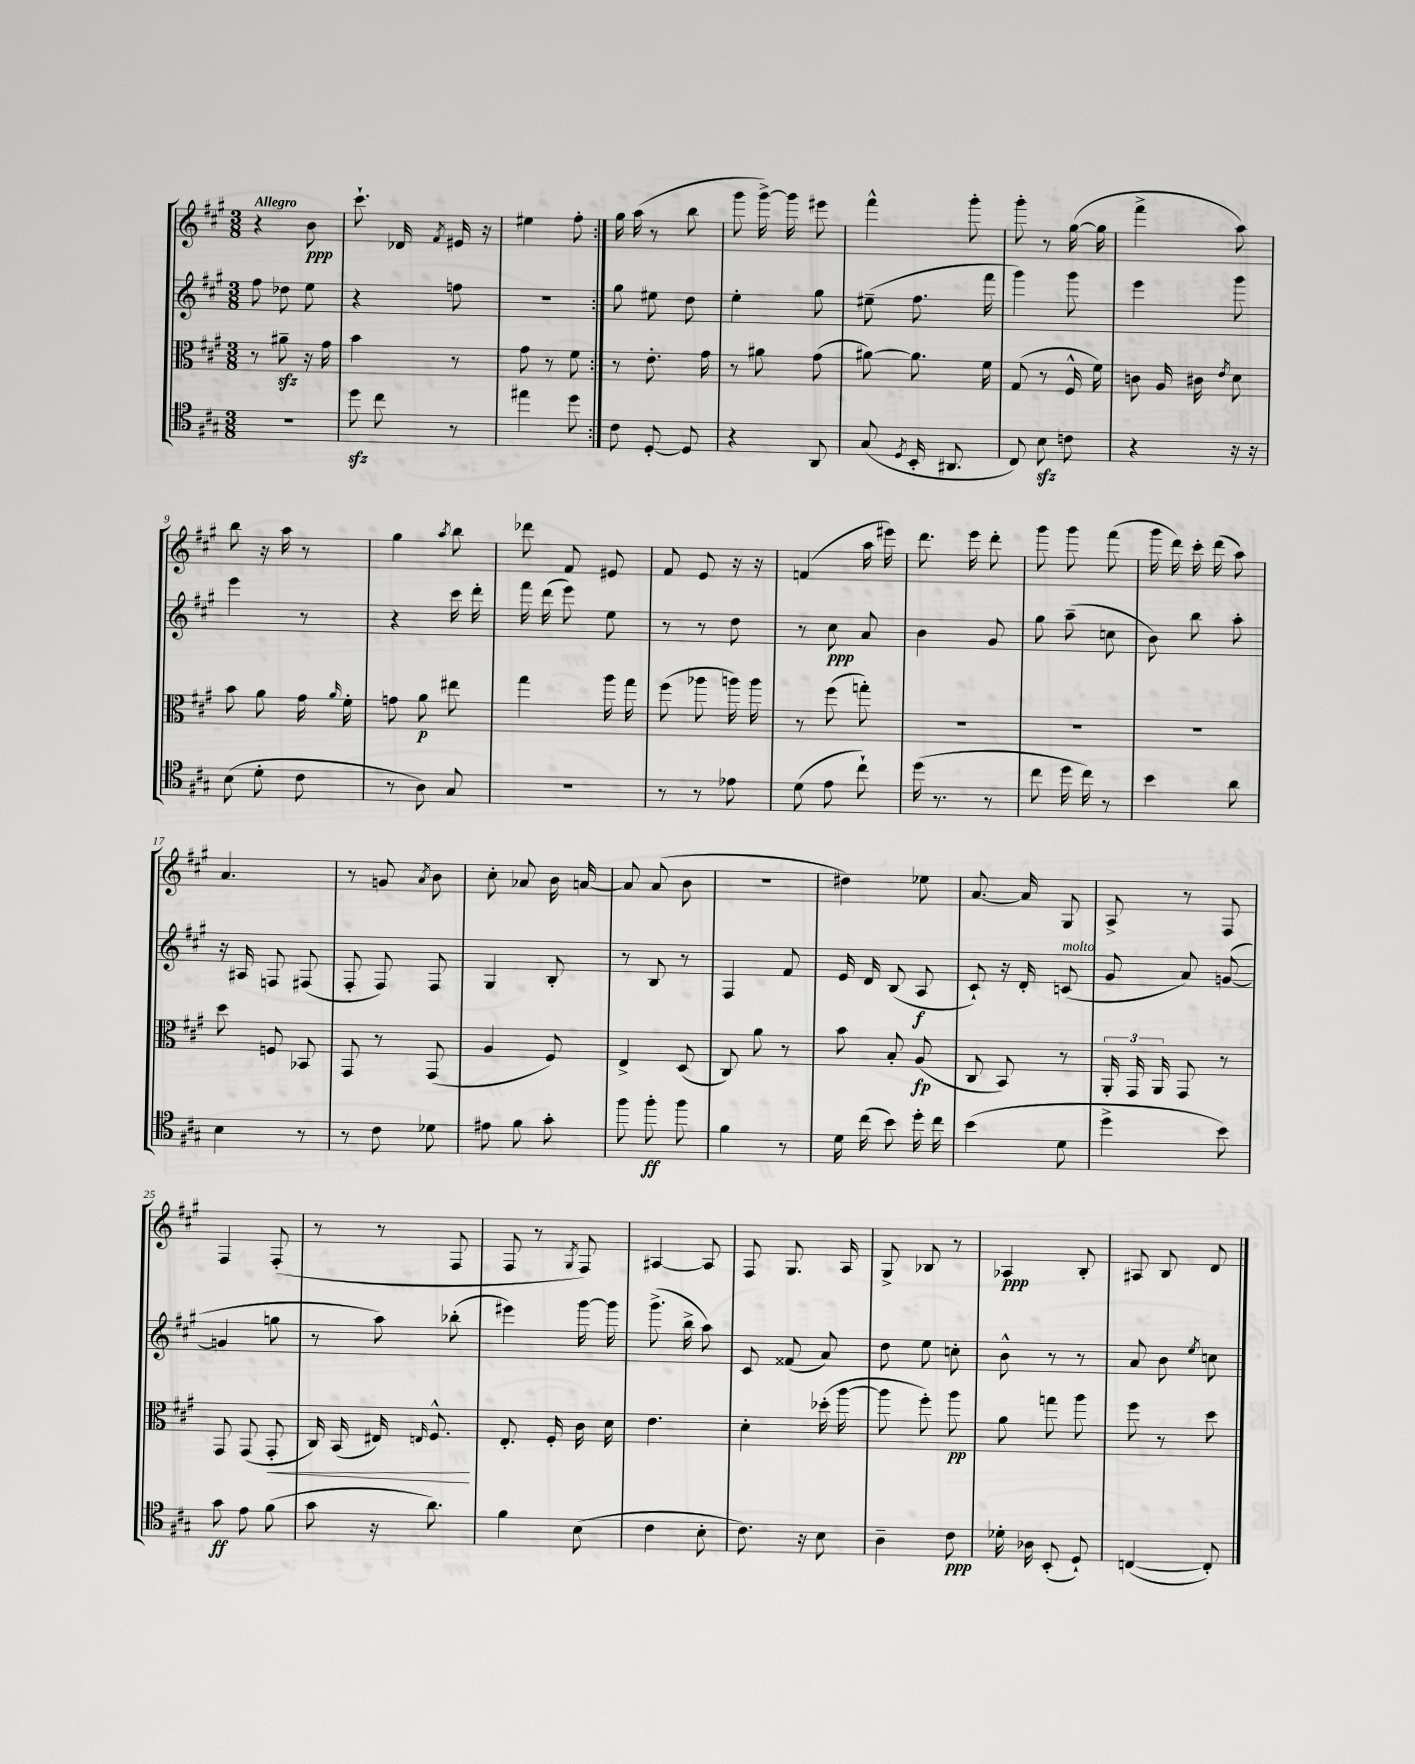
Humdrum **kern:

**kern	**dynam	**kern	**dynam	**kern	**dynam	**kern	**dynam
*part4	*part4	*part3	*part3	*part2	*part2	*part1	*part1
*staff4	*staff4	*staff3	*staff3	*staff2	*staff2	*staff1	*staff1
*clefC4	*	*clefC3	*	*clefG2	*	*clefG2	*
*k[f#c#g#]	*	*k[f#c#g#]	*	*k[f#c#g#]	*	*k[f#c#g#]	*
*M3/8	*	*M3/8	*	*M3/8	*	*M3/8	*
=1	=1	=1	=1	=1	=1	=1	=1
!	!	!	!	!	!	!LO:TX:a:B:t=Allegro	!
4.r	.	8r	.	8ff#\	.	4r	.
.	.	8a#Xzz~\	.	8dd-X\	.	.	.
.	.	16r	.	8ee\	.	8b\	ppp
.	.	16g#\	.	.	.	.	.
=2	=2	=2	=2	=2	=2	=2	=2
8ddzz\	.	4b\	.	4r	.	8.ccc#`\	.
8cc#\	.	.	.	.	.	.	.
.	.	.	.	.	.	16d-X/	.
.	.	.	.	.	.	8qf#/	.
8r	.	8r	.	8ffn\	.	16e#X/	.
.	.	.	.	.	.	16r	.
=3	=3	=3	=3	=3	=3	=3	=3
4ee#X\	.	8g#\	.	4.r	.	4ee#X\	.
.	.	8r	.	.	.	.	.
8dd\	.	8f#\	.	.	.	8ff#'\	.
=4:|!	=4:|!	=4:|!	=4:|!	=4:|!	=4:|!	=4:|!	=4:|!
8c#\	.	8r	.	8gg#\	.	16gg#\	.
.	.	.	.	.	.	(16aa\	.
[8D'/	.	8.e'\	.	8ee#X\	.	8r	.
8D/]	.	.	.	8dd\	.	8bb\	.
.	.	16g#\	.	.	.	.	.
=5	=5	=5	=5	=5	=5	=5	=5
4r	.	8r	.	4ee'\	.	8ggg#\	.
.	.	8a#X\	.	.	.	[16ggg#^\)	.
.	.	.	.	.	.	16ggg#\]	.
8AA/	.	(8g#\	.	8gg#\	.	8eee#X\	.
=6	=6	=6	=6	=6	=6	=6	=6
(8G#/	.	[8a#X\)	.	(8ee#X~\	.	4fff#^^\	.
8qD/	.	.	.	.	.	.	.
16BB'/	.	8.a#\]	.	8.ff#\	.	.	.
8.AA#X/	.	.	.	.	.	.	.
.	.	.	.	.	.	8ggg#'\	.
.	.	16f#\	.	16fff#\	.	.	.
=7	=7	=7	=7	=7	=7	=7	=7
8C#/)	.	(8G#/	.	4ggg#\)	.	8ggg#'\	.
8Bzz\	.	8r	.	.	.	8r	.
8cn\	.	16F#^^/	.	8ggg#\	.	([16gg#\	.
.	.	16f#\)	.	.	.	16gg#\]	.
=8	=8	=8	=8	=8	=8	=8	=8
4r	.	8cn\	.	4eee\	.	4fff#^\	.
.	.	16A/	.	.	.	.	.
.	.	16c#X\	.	.	.	.	.
.	.	8qe/	.	.	.	.	.
16r	.	8d\	.	8ggg#\	.	8aa\)	.
16r	.	.	.	.	.	.	.
!!LO:LB:g=z
=9	=9	=9	=9	=9	=9	=9	=9
(8B\	.	8b\	.	4eee\	.	8bb\	.
8d'\	.	8a\	.	.	.	16r	.
.	.	.	.	.	.	16aa\	.
8c#\	.	16g#\	.	8r	.	8r	.
.	.	16qqa/	.	.	.	.	.
.	.	16f#'\	.	.	.	.	.
=10	=10	=10	=10	=10	=10	=10	=10
8r	.	8gn\	.	4r	.	4gg#\	.
8A\)	.	8a\	p	.	.	.	.
.	.	.	.	.	.	8qaa/	.
8G#/	.	8ee#X\	.	16ccc#\	.	8bb\	.
.	.	.	.	16ddd'\	.	.	.
=11	=11	=11	=11	=11	=11	=11	=11
4.r	.	4gg#\	.	16fff#\	.	8ddd-X\	.
.	.	.	.	(16ddd\	.	.	.
.	.	.	.	8eee\)	.	8f#/	.
.	.	16aa\	.	8ee\	.	8e#X/	.
.	.	16gg#\	.	.	.	.	.
=12	=12	=12	=12	=12	=12	=12	=12
8r	.	(8ff#\	.	8r	.	8f#/	.
8r	.	8aa-X\	.	8r	.	8e/	.
8e-X\	.	16aan\)	.	8dd\	.	16r	.
.	.	16aa\	.	.	.	16r	.
=13	=13	=13	=13	=13	=13	=13	=13
(8d\	.	8r	.	8r	.	(4fn/	.
8e\	.	(8ff#\	.	8cc#\	ppp	.	.
8cc#`\)	.	8ggn'\)	.	8a/	.	16aa\	.
.	.	.	.	.	.	16eee#X\)	.
=14	=14	=14	=14	=14	=14	=14	=14
(16dd\	.	4.r	.	4b\	.	8.ddd\	.
8.r	.	.	.	.	.	.	.
.	.	.	.	.	.	16eee\	.
8r	.	.	.	8g#/	.	8ddd'\	.
=15	=15	=15	=15	=15	=15	=15	=15
8cc#\	.	4.r	.	8gg#\	.	8ggg#\	.
16dd\	.	.	.	(8aa~\	.	8ggg#\	.
16cc#\)	.	.	.	.	.	.	.
8r	.	.	.	8ccn\	.	(8fff#\	.
=16	=16	=16	=16	=16	=16	=16	=16
4b\	.	4.r	.	8b\)	.	16ggg#\	.
.	.	.	.	.	.	16ddd\)	.
.	.	.	.	8bb\	.	16ccc#'\	.
.	.	.	.	.	.	(16ddd\	.
8a\	.	.	.	8aa'\	.	8aa\)	.
!!LO:LB:g=z
=17	=17	=17	=17	=17	=17	=17	=17
4B\	.	8dd\	.	16r	.	4.a/	.
.	.	.	.	16A#X/	.	.	.
.	.	8Fn/	.	8Fn/	.	.	.
8r	.	8BB-X/	.	(8F#X/	.	.	.
=18	=18	=18	=18	=18	=18	=18	=18
8r	.	8GG#/	.	8F#'/	.	8r	.
8c#\	.	8r	.	8F#/)	.	8gn/	.
.	.	.	.	.	.	8qa/	.
8d-X\	.	(8GG#/	.	8F#/	.	8b\	.
=19	=19	=19	=19	=19	=19	=19	=19
8e#X\	.	4A/	.	4G#/	.	8cc#'\	.
8f#\	.	.	.	.	.	8a-X/	.
8g#'\	.	8F#/)	.	8B'/	.	16b\	.
.	.	.	.	.	.	[16an/	.
=20	=20	=20	=20	=20	=20	=20	=20
8ff#\	.	4E^/	.	8r	.	8a/]	.
8ff#'\	ff	.	.	8B/	.	(8a/	.
8ff#\	.	(8D/	.	8r	.	8b\	.
=21	=21	=21	=21	=21	=21	=21	=21
4f#\	.	8C#/)	.	4F#/	.	4.r	.
.	.	8a\	.	.	.	.	.
8r	.	8r	.	8f#/	.	.	.
=22	=22	=22	=22	=22	=22	=22	=22
16d\	.	8b\	.	16e/	.	4dd#X\)	.
(16cc#\	.	.	.	16d/	.	.	.
8b\)	.	8B'/	.	(8B/	.	.	.
16dd'\	.	(8A/	fp	8A/	f	8ee-X\	.
16cc#\	.	.	.	.	.	.	.
=23	=23	=23	=23	=23	=23	=23	=23
(4b\	.	8C#/	.	8c#`/)	.	[8.a/	.
.	.	8BB/)	.	16r	.	.	.
.	.	.	.	16d'/	.	16a/]	.
!	!	!	!	!LO:TX:a:i:t=molto	!	!	!
8d\	.	8r	.	(8cn/	.	8G#/	.
=24	=24	=24	=24	=24	=24	=24	=24
4dd^\	.	24AA'/	.	8g#/	.	8A^/	.
.	.	24GG#/	.	.	.	.	.
.	.	24AA/	.	.	.	.	.
.	.	8GG#/	.	8a/)	.	8r	.
8b\)	.	8r	.	([8gn/	.	8F#/	.
!!LO:LB:g=z
=25	=25	=25	=25	=25	=25	=25	=25
8g#\	ff	8GG#/	.	4gn/]	.	4F#/	.
8e\	.	(8GG#/	.	.	.	.	.
!	!	!	!LO:HP:b	!	!	!	!
(8f#\	.	8GG#'/	<	8ggn\	.	(8F#'/	.
=26	=26	=26	=26	=26	=26	=26	=26
8g#\	.	16C#/)	.	8r	.	8r	.
.	.	(16BB/	.	.	.	.	.
16r	.	16E#X/)	.	8aa\)	.	8r	.
.	.	16qqEn/	.	.	.	.	.
8.a\)	.	8.F#^^/	.	.	.	.	.
.	.	.	.	(8bb-X'\	.	8F#/	.
.	.	.	[	.	.	.	.
=27	=27	=27	=27	=27	=27	=27	=27
4f#\	.	8.E'/	.	4eee#X\)	.	8F#/	.
.	.	.	.	.	.	8r	.
.	.	16F#'/	.	.	.	.	.
.	.	.	.	.	.	8qG#/	.
(8B\	.	16c#\	.	[16ggg#\	.	8F#/)	.
.	.	16d\	.	16ggg#\]	.	.	.
=28	=28	=28	=28	=28	=28	=28	=28
4c#\	.	4.e\	.	(8.ggg#^\	.	[4A#X/	.
.	.	.	.	16bb^\	.	.	.
8B'\	.	.	.	8aa\)	.	8A#/]	.
=29	=29	=29	=29	=29	=29	=29	=29
8.c#\)	.	4d'\	.	8c#/	.	8F#/	.
.	.	.	.	(8f##X/	.	8.G#/	.
16r	.	.	.	.	.	.	.
8B\	.	(16dd-X'\	.	8a/)	.	.	.
.	.	[16aa\	.	.	.	16A/	.
=30	=30	=30	=30	=30	=30	=30	=30
4A~\	.	8aa\]	.	8dd\	.	8G#^/	.
.	.	8ff#'\)	.	8ee\	.	8B-X/	.
8c#\	ppp	8aa\	pp	8ccn'\	.	8r	.
=31	=31	=31	=31	=31	=31	=31	=31
16d-X'\	.	8a\	.	8b^^\	.	4A-X/	ppp
16A-X\	.	.	.	.	.	.	.
(8BB'/	.	8ggn\	.	8r	.	.	.
8D`/)	.	8aa\	.	8r	.	8B'/	.
=32	=32	=32	=32	=32	=32	=32	=32
([4Cn/	.	8ff#\	.	8a/	.	8A#X/	.
.	.	8r	.	8b\	.	8B/	.
.	.	.	.	8qee/	.	.	.
8C'/])	.	8dd\	.	8ccn\	.	8d/	.
==	==	==	==	==	==	==	==
*-	*-	*-	*-	*-	*-	*-	*-
